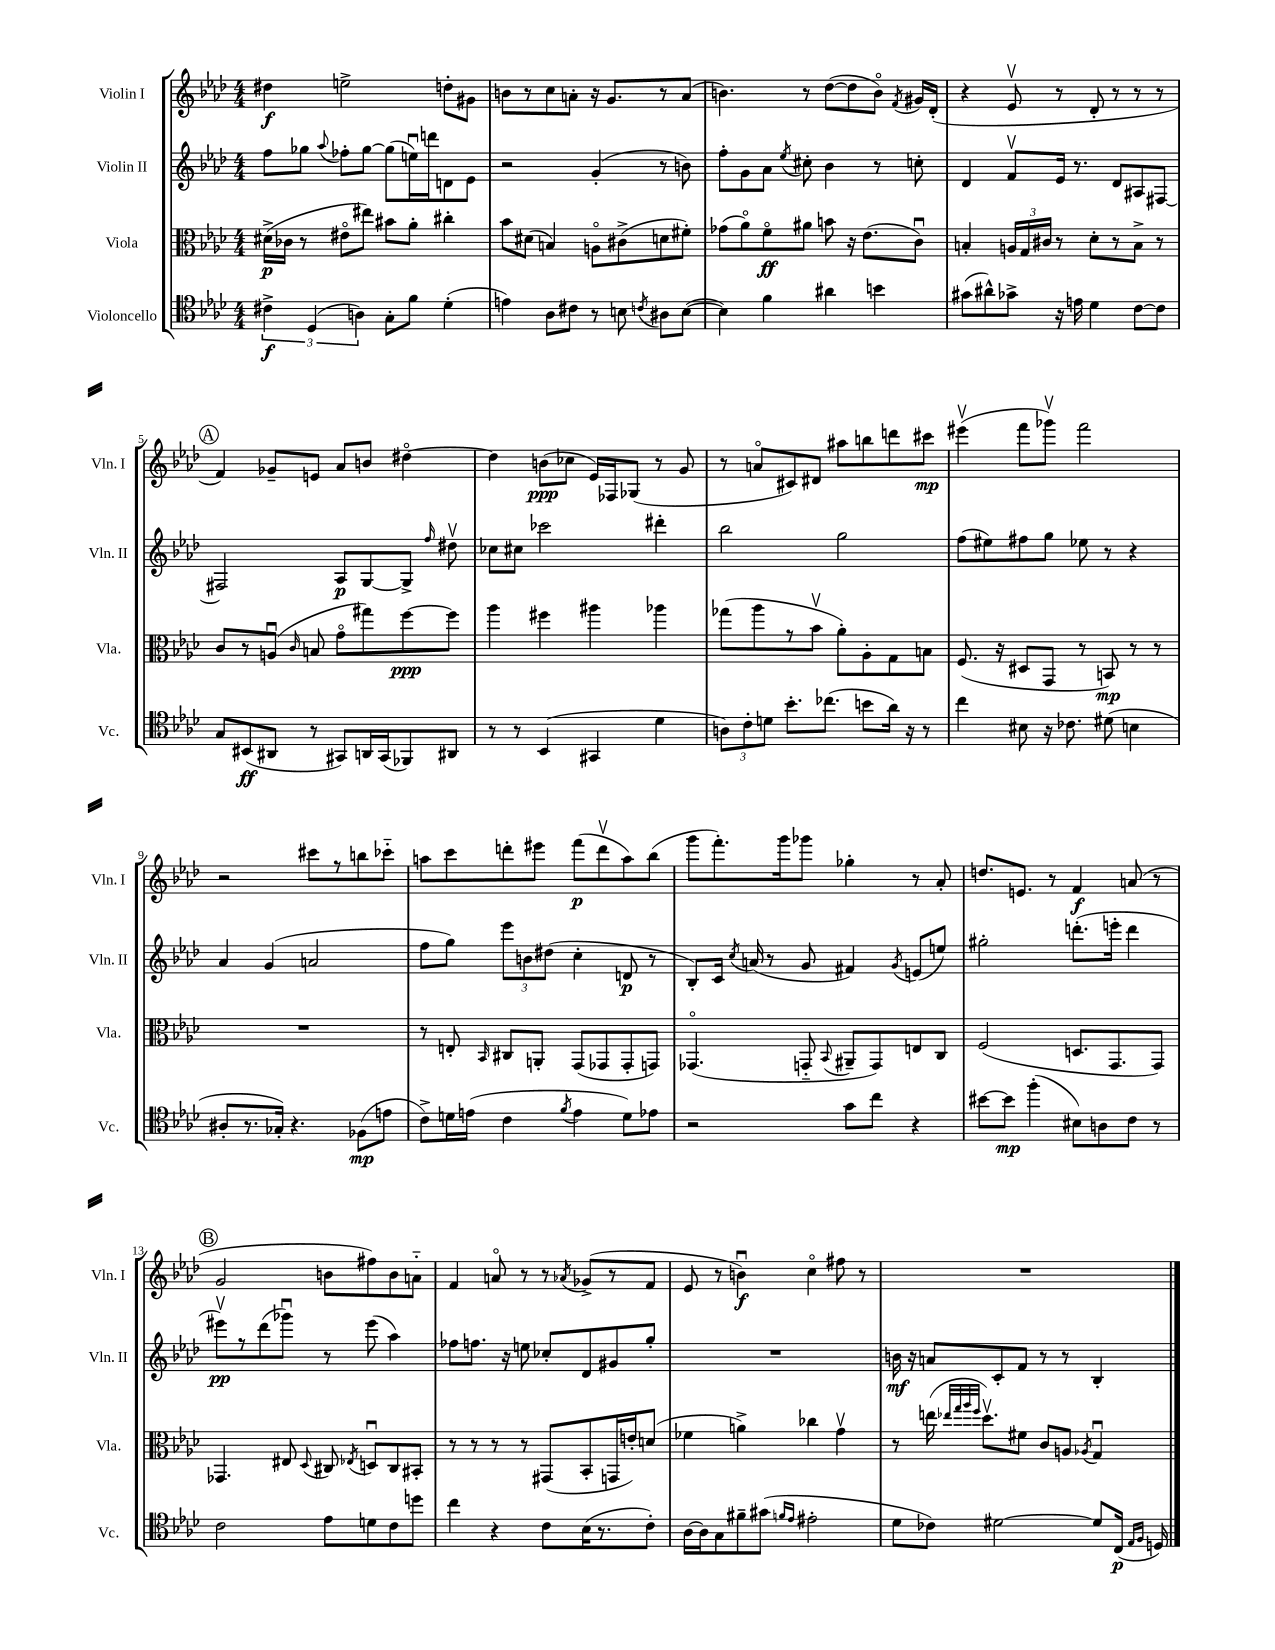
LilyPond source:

<<
\new StaffGroup <<
\new Staff = "s0" \with { instrumentName = "Violin I" shortInstrumentName = "Vln. I" } {
    \clef treble \key aes \major \numericTimeSignature \time 4/4
    \autoBeamOff dis''4\f e''2-> d''8[-. gis'8] |
    b'8[ r8 c''8 a'8]-. r16 g'8.[ r8 a'8]( |
    b'4.) r8 des''8[~( des''8 b'8]\flageolet) \acciaccatura { f'8 } gis'16[ des'16]-.( |
    r4 ees'8\upbow r8 des'8-. r8 r8 r8 |
    \mark \markup { \circle "A" } f'4) ges'8[-- e'8] aes'8[ b'8] dis''4~\flageolet |
    dis''4 b'8[\ppp( ces''8] ees'16[) fes16 ges8]( r8 g'8 |
    r8 a'8[\flageolet cis'8) dis'8] ais''8[ b''8 d'''8 cis'''8]\mp |
    eis'''4\upbow( f'''8[ ges'''8]\upbow) f'''2 |
    r2 cis'''8[ r8 b''8 ces'''8]-_ |
    a''8[ c'''8 d'''8-. eis'''8] f'''8[\p( d'''8\upbow a''8) bes''8]( |
    g'''8[ f'''8.-.) g'''16 ges'''8] ges''4-. r8 aes'8-. |
    d''8.[ e'8.] r8 f'4\f a'8( r8 |
    \mark \markup { \circle "B" } g'2 b'8[ fis''8) b'8 a'8]-_ |
    f'4 a'8\flageolet r8 r8 \acciaccatura { aes'8 } ges'8[->( r8 f'8] |
    ees'8 r8 b'4\downbow\f) c''4\flageolet fis''8 r8 |
    R1 \bar "|." |
}
\new Staff = "s1" \with { instrumentName = "Violin II" shortInstrumentName = "Vln. II" } {
    \clef treble \key aes \major \numericTimeSignature \time 4/4
    \autoBeamOff f''8[ ges''8] \appoggiatura { aes''8 } fes''8[-. ges''8]~ ges''8[( e''16\downbow) d'''16 d'8 ees'8] |
    r2 g'4-.( r8 b'8) |
    f''8[-. g'8 aes'8] \acciaccatura { ees''8 } cis''8-. bes'4 r8 c''8-. |
    des'4 f'8[\upbow ees'16] r8. des'8[ ais8 fis8]~ |
    \mark \markup { \circle "A" } fis2 aes8[\p g8~ g8]-> \grace { f''16 } dis''8\upbow |
    ces''8[ cis''8] ces'''2 dis'''4-. |
    bes''2 g''2 |
    f''8[( eis''8) fis''8 g''8] ees''8 r8 r4 |
    aes'4 g'4( a'2 |
    f''8[ g''8]) \tuplet 3/2 { ees'''8[ b'8 dis''8]( } c''4-. d'8\p r8 |
    bes8[-.) c'16] \acciaccatura { c''8 } a'16( r8 g'8 fis'4) \acciaccatura { g'8 } e'8[( e''8]) |
    gis''2-. d'''8.[-.( e'''16]-. d'''4 |
    \mark \markup { \circle "B" } eis'''8[\upbow\pp) r8 des'''8( ges'''8]\downbow) r8 eis'''8( aes''4) |
    fes''8[ f''8.] r16 e''8 ces''8[-. des'8 gis'8 g''8]-. |
    R1 |
    b'16\mf r16 a'8[ c'8-. f'8] r8 r8 bes4-. \bar "|." |
}
\new Staff = "s2" \with { instrumentName = "Viola" shortInstrumentName = "Vla." } {
    \clef alto \key aes \major \numericTimeSignature \time 4/4
    \autoBeamOff dis'16[->\p( ces'16] r8 eis'8[\flageolet eis''8]) bis'8[ aes'8]-. cis''4-. |
    bes'8[ dis'8]( b4) a8[\flageolet cis'8->( d'8 fis'8]-.) |
    ges'8[( aes'8\flageolet) f'8\flageolet\ff ais'8] b'8 r16 ees'8.[( c'8]\downbow) |
    b4-. \tuplet 3/2 { a16[ g16 cis'16] } r8 des'8[-. r8 b8]-> r8 |
    \mark \markup { \circle "A" } c'8[ r8 a8]\downbow( \grace { c'16 } b8 g'8[\flageolet gis''8) f''8~\ppp f''8] |
    aes''4 fis''4 ais''4 aes''4 |
    ges''8[( aes''8 r8 bes'8]\upbow aes'8[-.) aes8-. g8 b8] |
    f8.( r16 dis8[ g,8] r8 b,8\mp) r8 r8 |
    R1 |
    r8 e8-. \grace { bes,16 } cis8[ a,8]-. g,8[( ges,8 ges,8-. g,8]) |
    ges,4.\flageolet( g,8-_ \appoggiatura { bes,8 } ais,8[-- g,8) e8 c8] |
    f2( d8.[ g,8. g,8]) |
    \mark \markup { \circle "B" } ges,4. eis8 \appoggiatura { des8 } cis8 \acciaccatura { ees8 } d8[\downbow cis8 bis,8]-. |
    r8 r8 r8 r8 gis,8[( bes,8-. g,16 e'16-.) d'8]( |
    fes'4 a'4->) ces''4 g'4\upbow |
    r8 e''16( \grace { ees''32[ g''32 aes''32 f''32] } des''8.[\upbow) fis'8] c'8[ a8] \acciaccatura { aes8 } g4\downbow \bar "|." |
}
\new Staff = "s3" \with { instrumentName = "Violoncello" shortInstrumentName = "Vc." } {
    \clef tenor \key aes \major \numericTimeSignature \time 4/4
    \autoBeamOff \tuplet 3/2 { cis'4->\f des4( a4) } g8[-. f'8] des'4-.( |
    e'4) aes8[ cis'8] r8 b8 \acciaccatura { c'8 } ais8[ b8]~( |
    b4) f'4 ais'4 b'4 |
    gis'8[( ais'8-^) ges'8]-> r16 e'16 des'4 c'8[~ c'8] |
    \mark \markup { \circle "A" } g8[ bis,8\ff( ais,8] r8 gis,8[) a,16 gis,16( fes,8) ais,8] |
    r8 r8 bes,4( gis,4 des'4 |
    \tuplet 3/2 { a8[) c'8-. d'8] } bes'8.[-. ces''8.]( b'8[ aes'16]) r16 r8 |
    c''4 bis8 r16 ces'8. dis'8( b4 |
    ais8[-. r8. ges16]-.) r4. fes8[\mp( e'8] |
    c'8[->) d'16 e'16]( c'4 \acciaccatura { f'8 } e'4 d'8[) ees'8] |
    r2 g'8[ c''8] r4 |
    bis'8[~ bis'8]\mp f''4-.( bis8[) a8 c'8] r8 |
    \mark \markup { \circle "B" } c'2 ees'8[ d'8 c'8 d''8] |
    c''4 r4 c'8[ bes16( r8. c'8]-.) |
    aes16[~ aes16 g8 fis'8-- gis'8]( \grace { f'16[ ees'16] } eis'2-. |
    des'8[ ces'8]) dis'2~ dis'8[ c16]\p( \grace { ees16[ f16] } d16) \bar "|." |
}
>>
>>
